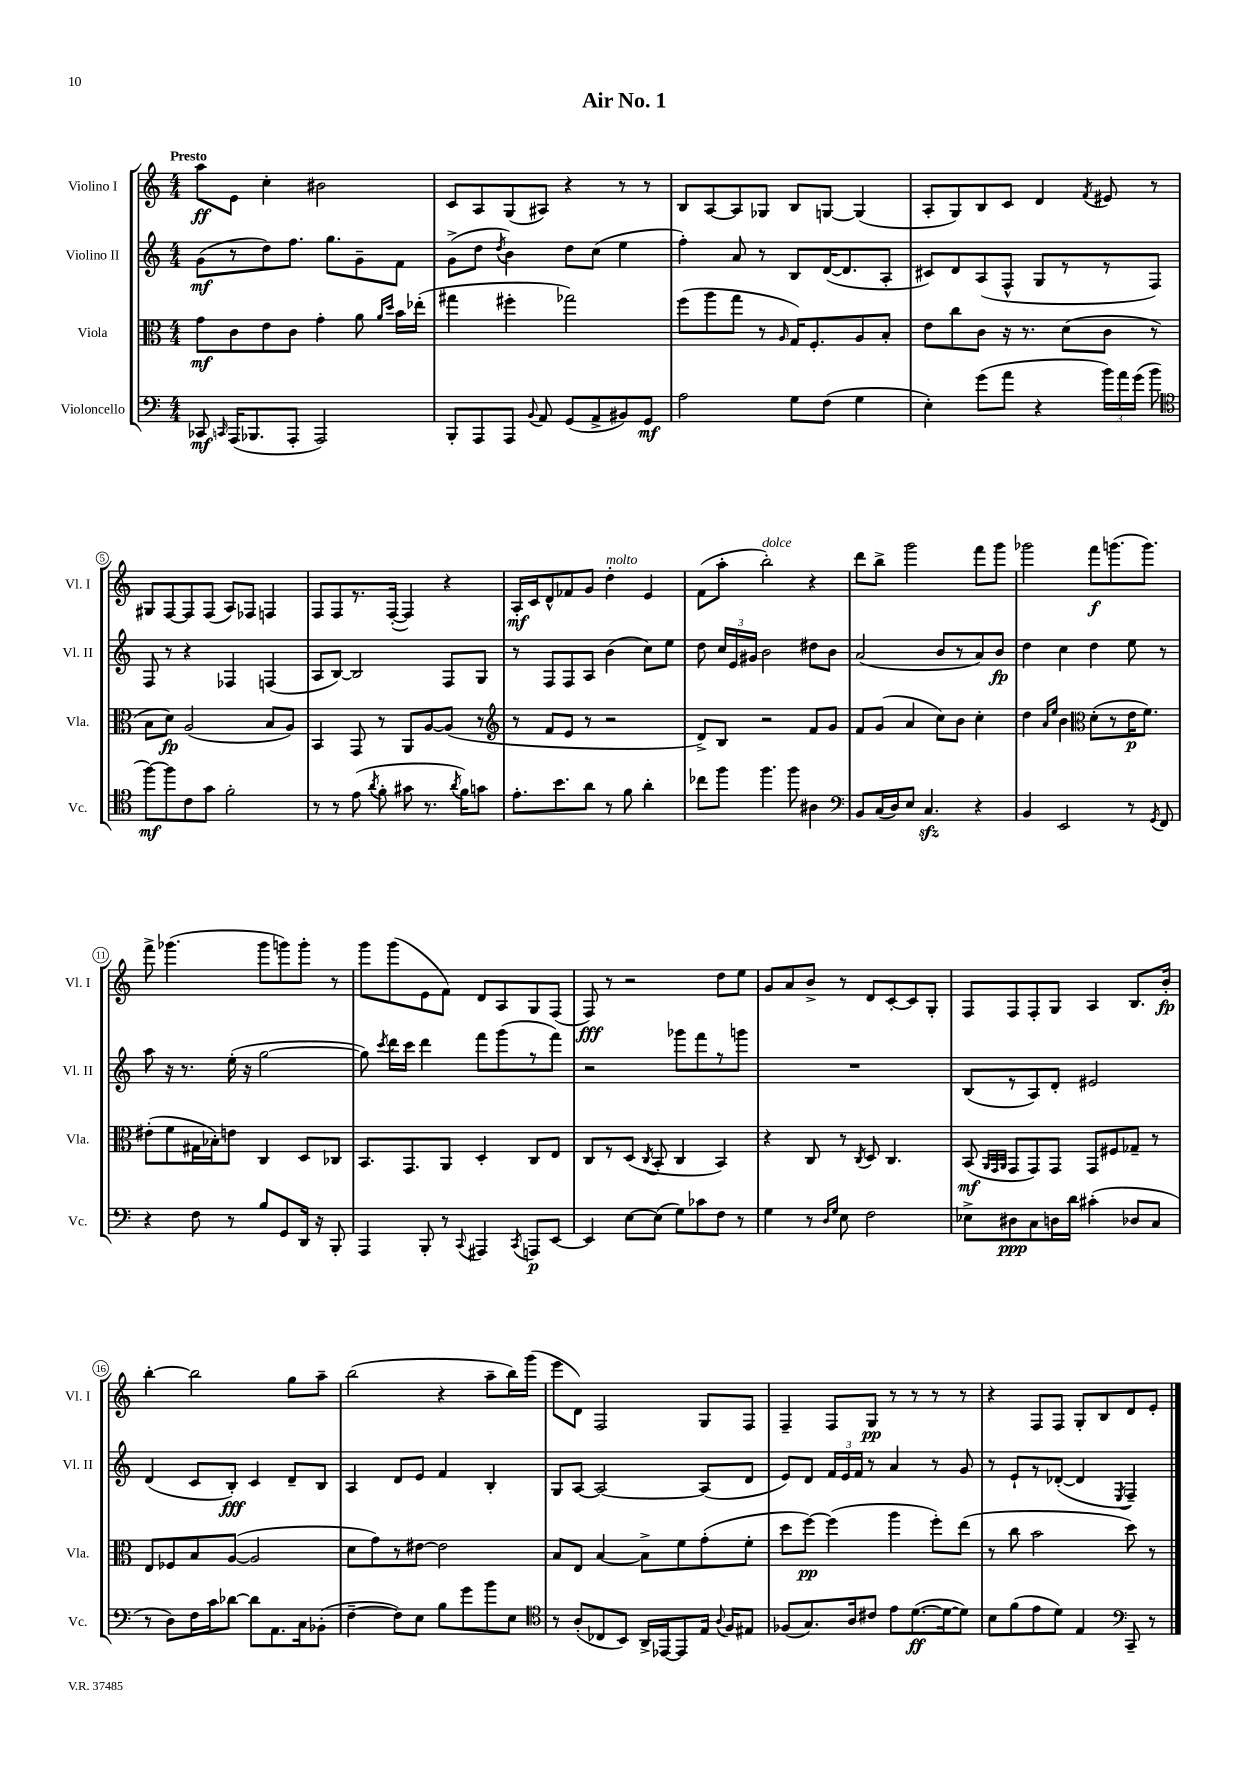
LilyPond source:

\header { title = "Air No. 1" }
<<
\new StaffGroup <<
\new Staff = "s0" \with { instrumentName = "Violino I" shortInstrumentName = "Vl. I" } {
    \clef treble \key c \major \numericTimeSignature \time 4/4 \tempo "Presto"
    \autoBeamOff a''8[\ff e'8] c''4-. bis'2 |
    c'8[ a8 g8( ais8]) r4 r8 r8 |
    b8[ a8~ a8 ges8] b8[ g8]~ g4( |
    a8[-. g8) b8 c'8] d'4 \acciaccatura { f'8 } eis'8 r8 |
    gis8[ f8~ f8 f8]( a8[) fes8] f4 |
    f8[ f8 r8. f16]~-.( f4) r4 |
    a16[-.\mf c'16 d'8-^ fes'8 g'8] d''4-.^\markup { \italic "molto" } e'4 |
    f'8[( a''8]-. b''2-.^\markup { \italic "dolce" }) r4 |
    d'''8[ b''8]-> g'''2 f'''8[ g'''8] |
    ges'''2 f'''8[\f g'''8.( g'''8.]) |
    f'''8-> ges'''4.( ges'''8[ g'''8) g'''8]-. r8 |
    g'''8[ g'''8( e'8 f'8]) d'8[ a8 g8 f8]( |
    f8\fff) r8 r2 d''8[ e''8] |
    g'8[ a'8 b'8]-> r8 d'8[ c'8~-. c'8 g8]-. |
    f8[ f8 f8-. g8] a4 b8.[ b'16]-.\fp |
    b''4~-. b''2 g''8[ a''8]-- |
    b''2( r4 a''8[-- b''16) g'''16]( |
    e'''8[ d'8]) f2 g8[ f8] |
    f4-- f8[ g8]\pp r8 r8 r8 r8 |
    r4 f8[ f8] g8[-. b8 d'8 e'8]-. \bar "|." |
}
\new Staff = "s1" \with { instrumentName = "Violino II" shortInstrumentName = "Vl. II" } {
    \clef treble \key c \major \numericTimeSignature \time 4/4
    \autoBeamOff g'8[\mf( r8 d''8) f''8.] g''8.[ g'8-- f'8] |
    g'8[->( d''8] \acciaccatura { d''8 } b'4) d''8[ c''8]( e''4 |
    f''4-.) a'8 r8 b8[ d'16~( d'8. a8]-. |
    cis'8[) d'8 a8( f8]-^ g8[ r8 r8 f8]) |
    f8 r8 r4 fes4 f4( |
    a8[ b8]~) b2 f8[ g8] |
    r8 f8[ f8 a8] b'4( c''8[) e''8] |
    d''8 \tuplet 3/2 { c''16[ e'16 gis'16] } b'2 dis''8[ b'8] |
    a'2( b'8[ r8 a'8) b'8]\fp |
    d''4 c''4 d''4 e''8 r8 |
    a''8 r16 r8. e''16-.( r16 g''2~ |
    g''8) \acciaccatura { c'''8 } d'''16[ c'''16] d'''4 f'''8[ g'''8( r8 f'''8]) |
    r2 ges'''8[ f'''8 r8 g'''8] |
    R1 |
    b8[( r8 a8) d'8]-. eis'2 |
    d'4( c'8[ b8]-.\fff) c'4 d'8[-- b8] |
    a4 d'8[ e'8] f'4 b4-. |
    g8[ a8]~ a2~ a8[( d'8] |
    e'8[) d'8] \tuplet 3/2 { f'16[ e'16 f'16] } r8 a'4 r8 g'8 |
    r8 e'8[-! r8 des'8]~-.( des'4 \acciaccatura { e8 } f4--) \bar "|." |
}
\new Staff = "s2" \with { instrumentName = "Viola" shortInstrumentName = "Vla." } {
    \clef alto \key c \major \numericTimeSignature \time 4/4
    \autoBeamOff g'8[\mf c'8 e'8 c'8] g'4-. a'8 \grace { a'16[ d''16] } b'16[ ees''16]-.( |
    gis''4 fis''4-. ges''2) |
    f''8[( a''8 g''8] r8 \grace { a16 } g16[) f8.-. a8 b8]-. |
    e'8[ c''8 c'8] r16 r8. d'8[( c'8] r8 |
    b8[ d'8]\fp) a2( b8[ a8]) |
    b,4 g,8 r8 a,8[ a8~ a8]( r8 |
    \clef treble r8 f'8[ e'8] r8 r2 |
    d'8[->) b8] r2 f'8[ g'8] |
    f'8[ g'8]( a'4 c''8[) b'8] c''4-. |
    d''4 \grace { a'16[ e''16] } b'4 \clef alto d'8[-.( r8 e'16\p f'8.]) |
    eis'8[-.( f'8 gis16 bes16-.) e'8] c4 d8[ ces8] |
    b,8.[ g,8. a,8] d4-. c8[ e8] |
    c8[ r8 d8]( \acciaccatura { c8 } b,8-. c4 b,4) |
    r4 c8 r8 \acciaccatura { c8 } d8 c4. |
    b,8\mf( \grace { a,32[ g,32 a,32] } g,8[ g,8) g,8] g,8[ fis8 ges8]-- r8 |
    e8[ fes8 b8 a8]~( a2 |
    d'8[ g'8) r8 eis'8]~ eis'2 |
    b8[ e8] b4~ b8[-> f'8 g'8-.( f'8]-. |
    d''8[ f''8]~\pp) f''4( a''4 f''8[-.) e''8]( |
    r8 c''8 b'2 d''8) r8 \bar "|." |
}
\new Staff = "s3" \with { instrumentName = "Violoncello" shortInstrumentName = "Vc." } {
    \clef bass \key c \major \numericTimeSignature \time 4/4
    \autoBeamOff ces,8\mf \grace { c,16 } a,,16[( bes,,8. a,,8]-. a,,2) |
    b,,8[-. a,,8 a,,8] \appoggiatura { b,8 } a,8 g,8[( a,8-> bis,8) g,8]\mf |
    a2 g8[ f8]( g4 |
    e4-.) g'8[( a'8] r4 \tuplet 3/2 { b'16[) a'16 g'16]( } b'8 |
    \clef tenor f''8[~\mf) f''8 c'8 g'8] f'2-. |
    r8 r8 e'8( \acciaccatura { a'8 } f'8-. gis'8 r8. \acciaccatura { a'8 } f'16[) g'8] |
    e'8.[-. b'8. a'8] r8 f'8 a'4-. |
    ces''8[ f''8] f''4. f''8 ais4 |
    \clef bass b,8[ c16( d16) e8] c4.\sfz r4 |
    b,4 e,2 r8 \acciaccatura { g,8 } f,8 |
    r4 f8 r8 b8[ g,8 d,16] r16 b,,8-. |
    a,,4 b,,8-. r8 \appoggiatura { c,8 } ais,,4 \acciaccatura { c,8 } a,,8[\p e,8]~ |
    e,4 e8[~ e8]( g8[) ces'8 f8] r8 |
    g4 r8 \grace { d16[ g16] } e8 f2 |
    ees8[-> dis8\ppp c8 d16 d'16] cis'4-.( des8[ c8] |
    r8 d8[) f16 c'16 des'8]~ des'8[ a,8. c16 bes,8]-.( |
    f4~-- f8[) e8] b8[ g'8 b'8 e8] |
    \clef tenor r8 a8[-.( ces8 b,8]) a,16[-> ees,16~ ees,8 e16] \appoggiatura { a8 } f16[ eis8] |
    fes8[( g8.) a16 cis'8] e'8[ d'8.~\ff( d'16~ d'8]) |
    b8[ f'8( e'8 d'8]) e4 \clef bass c,8-- r8 \bar "|." |
}
>>
>>
\layout { \context { \Score \override BarNumber.stencil = #(make-stencil-circler 0.1 0.3 ly:text-interface::print) } }
